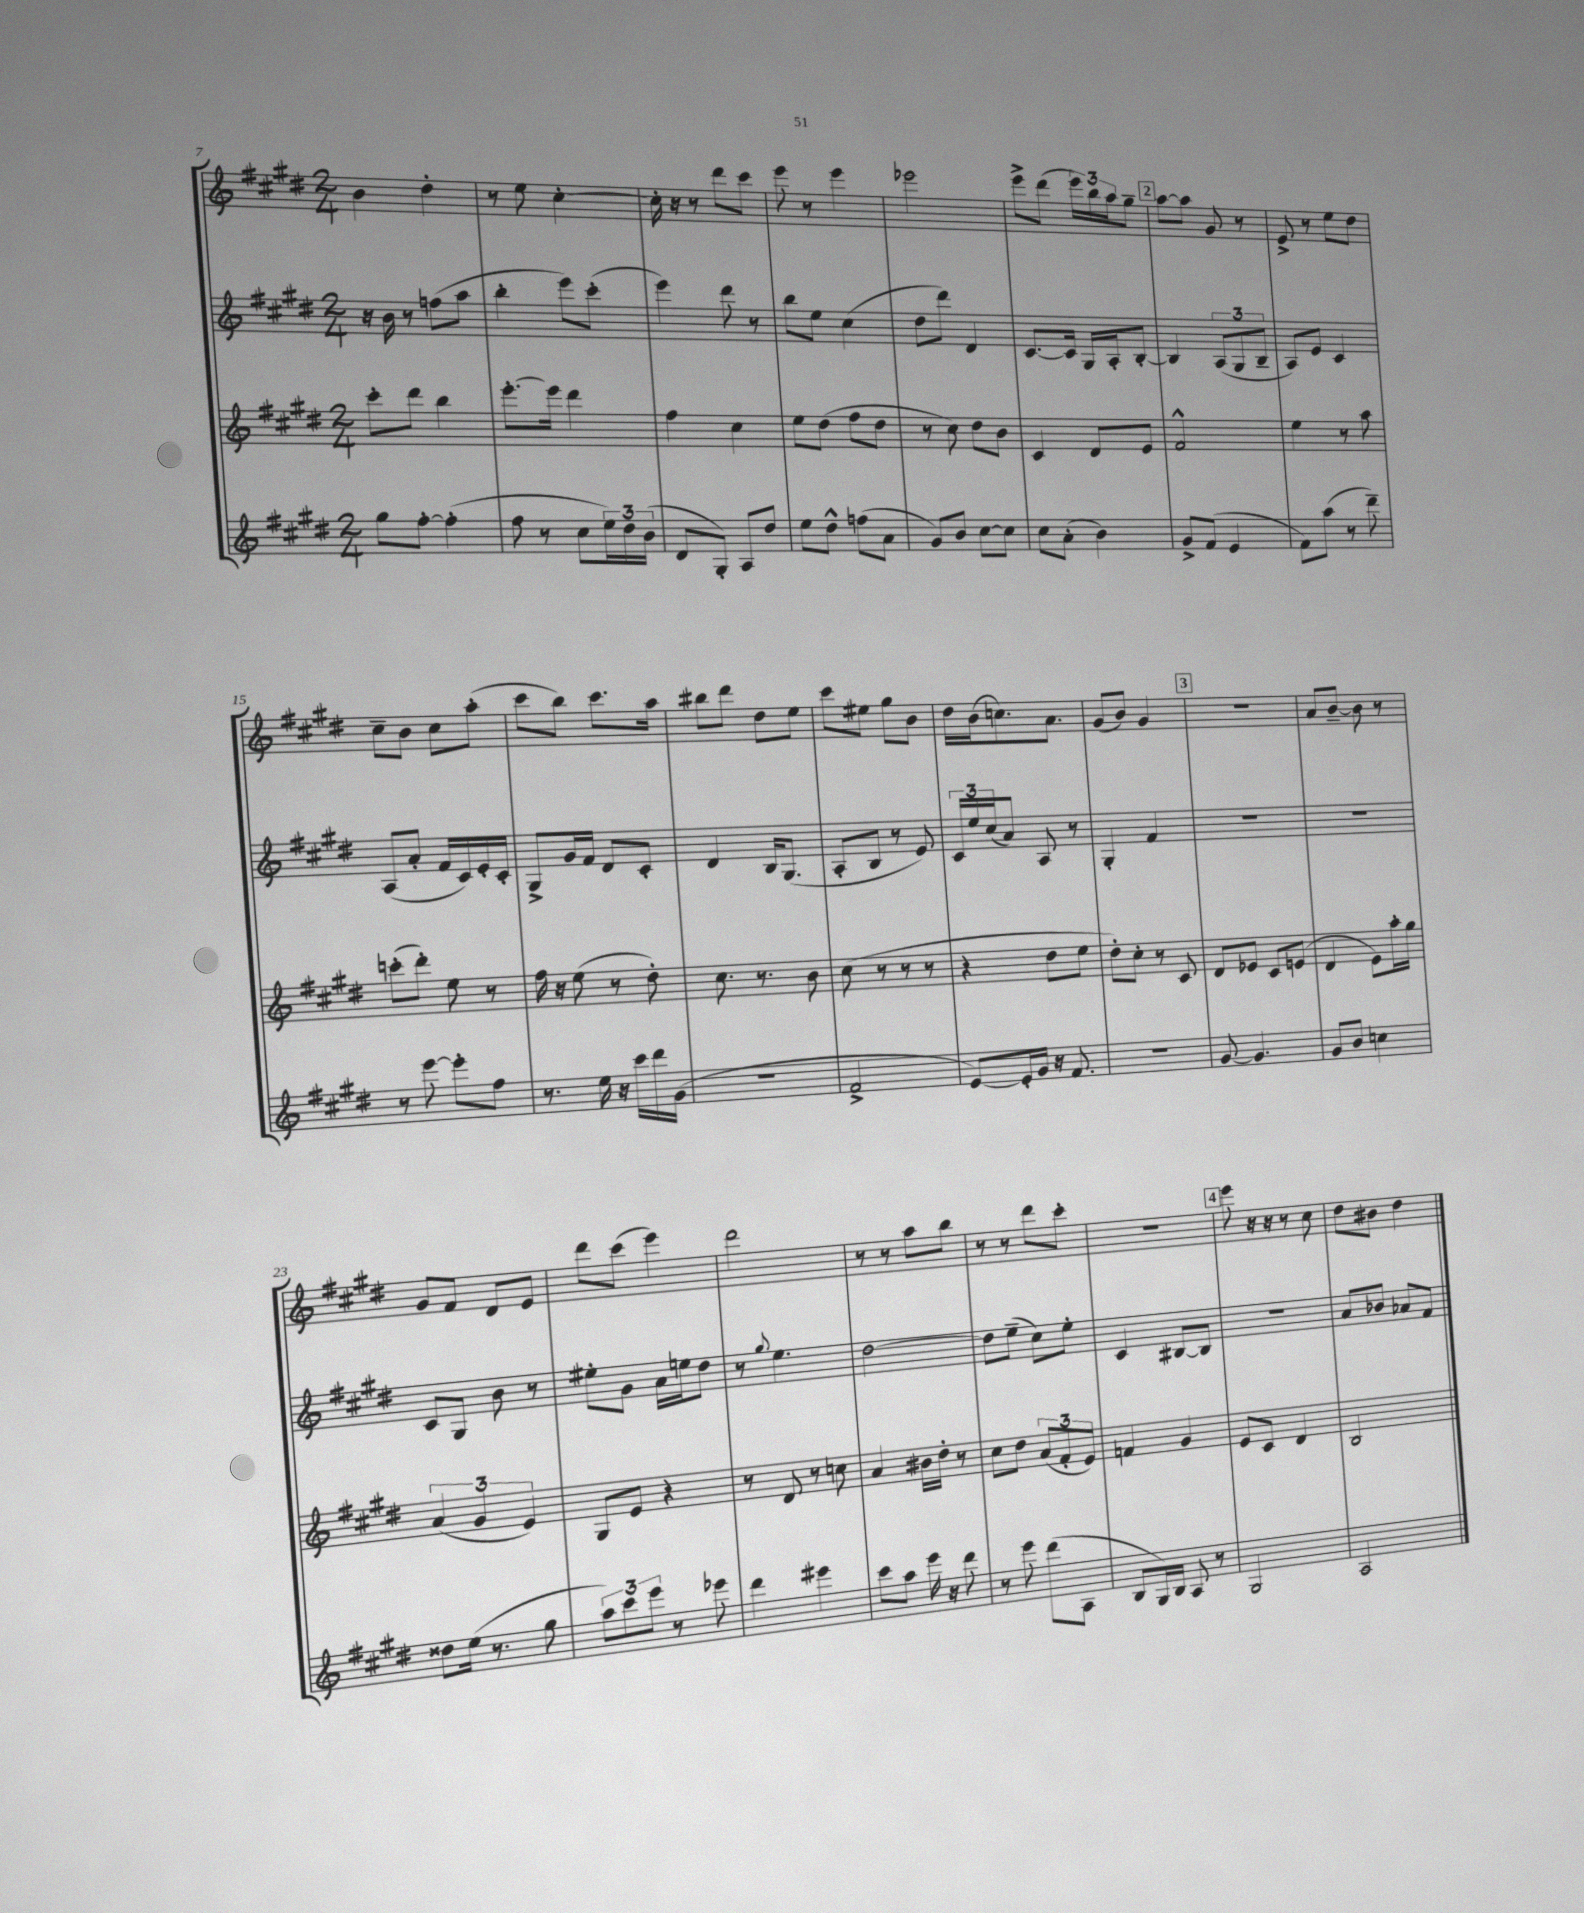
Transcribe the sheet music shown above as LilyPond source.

<<
\new StaffGroup <<
\new Staff = "s0" {
    \clef treble \key e \major \numericTimeSignature \time 2/4
    b'4 dis''4-. |
    r8 e''8 cis''4~-. |
    cis''16-. r16 r8 dis'''8 cis'''8 |
    e'''8 r8 e'''4 |
    ees'''2 |
    e'''8-> dis'''8( \tuplet 3/2 { e'''16) b''16 a''16 } gis''8-- |
    \mark \markup { \box "2" } a''8~ a''8 gis'8 r8 |
    e'8-> r8 e''8 dis''8 |
    cis''8-- b'8 cis''8 a''8-.( |
    cis'''8 b''8) cis'''8. a''16 |
    bis''8 dis'''8 dis''8 e''8 |
    cis'''8 eis''8 gis''8 b'8 |
    dis''16 b'16( c''8.) a'8. |
    gis'8( b'8) gis'4 |
    \mark \markup { \box "3" } r2 |
    a'8 b'8~-- b'8 r8 |
    gis'8 fis'8 dis'8 e'8 |
    dis'''8 cis'''8( e'''4) |
    dis'''2 |
    r8 r8 a''8 b''8 |
    r8 r8 dis'''8 cis'''8-. |
    R2 |
    \mark \markup { \box "4" } e'''8 r16 r16 r8 cis''8 |
    dis''8 bis'8 dis''4 \bar "|." |
}
\new Staff = "s1" {
    \clef treble \key e \major \numericTimeSignature \time 2/4
    r16 b'16 r8 f''8( a''8 |
    b''4-. e'''8) cis'''8-.( |
    e'''4) dis'''8 r8 |
    b''8 e''8 cis''4( |
    dis''8 dis'''8) dis'4 |
    cis'8.~ cis'16 gis16 a16-. b8~-. |
    \mark \markup { \box "2" } b4 \tuplet 3/2 { a8( gis8 b8-- } |
    a8) e'8 cis'4 |
    a8( a'8-. fis'16 cis'16) e'16-. cis'16-. |
    gis8-> gis'16 fis'16 dis'8 cis'8-. |
    dis'4 b16 gis8.( |
    a8-. b8 r8 e'8) |
    \tuplet 3/2 { cis'16 e''16 cis''16( } a'8) a8 r8 |
    gis4-. fis'4 |
    \mark \markup { \box "3" } R2 |
    R2 |
    cis'8 gis8 b'8 r8 |
    eis''8-. gis'8 a'16 e''16 dis''8 |
    r8 \appoggiatura { gis''8 } e''4. |
    dis''2~ |
    dis''8 e''8--( cis''8) e''8-. |
    cis'4 bis8~ bis8 |
    \mark \markup { \box "4" } R2 |
    a'8 bes'8 aes'8 fis'8 \bar "|." |
}
\new Staff = "s2" {
    \clef treble \key e \major \numericTimeSignature \time 2/4
    cis'''8-. dis'''8 b''4 |
    e'''8.~-. e'''16 dis'''4 |
    fis''4 cis''4 |
    e''8 dis''8( fis''8 dis''8 |
    r8 cis''8) dis''8 b'8 |
    cis'4 dis'8 e'8 |
    \mark \markup { \box "2" } fis'2-^ |
    e''4 r8 a''8 |
    c'''8-.( dis'''8-.) e''8 r8 |
    fis''16 r16 e''8( r8 dis''8-.) |
    cis''8. r8. b'8 |
    cis''8( r8 r8 r8 |
    r4 dis''8 e''8 |
    dis''8-.) cis''8-. r8 cis'8 |
    \mark \markup { \box "3" } dis'8 ees'8 cis'8 e'8( |
    dis'4 e'8) a''16-. gis''16 |
    \tuplet 3/2 { a'4( gis'4 e'4) } |
    gis8 e'8 r4 |
    r8 dis'8 r8 c''8 |
    a'4 bis'16 dis''16-. r8 |
    cis''8 dis''8 \tuplet 3/2 { a'8( fis'8-. e'8) } |
    f'4 gis'4 |
    \mark \markup { \box "4" } e'8 cis'8 dis'4 |
    b2 \bar "|." |
}
\new Staff = "s3" {
    \clef treble \key e \major \numericTimeSignature \time 2/4
    gis''8 fis''8~-. fis''4-.( |
    fis''8 r8 cis''8 \tuplet 3/2 { e''16) dis''16 b'16( } |
    dis'8 gis8-.) a8 dis''8 |
    e''8 dis''8-^ f''8( a'8 |
    gis'8) b'8 cis''8~ cis''8 |
    cis''8 a'8-.( b'4) |
    \mark \markup { \box "2" } gis'8-> fis'8( e'4 |
    fis'8) a''8( r8 dis'''8--) |
    r8 e'''8~ e'''8-. fis''8 |
    r8. e''16 r16 cis'''16 dis'''16 gis'16( |
    R2 |
    fis'2-> |
    e'8~) e'16-. gis'16 r16 fis'8. |
    R2 |
    \mark \markup { \box "3" } gis'8~ gis'4. |
    gis'8 b'8 c''4 |
    disis''8 e''16( r8. gis''8 |
    \tuplet 3/2 { a''8) cis'''8 e'''8 } r8 ees'''8 |
    dis'''4 eis'''4 |
    cis'''8 a''8 e'''16 r16 dis'''8 |
    r8 e'''8 dis'''8( a8 |
    b8 gis16) b16 a8 r8 |
    \mark \markup { \box "4" } gis2 |
    a2 \bar "|." |
}
>>
>>
\layout { \context { \Score currentBarNumber = #7 } }
